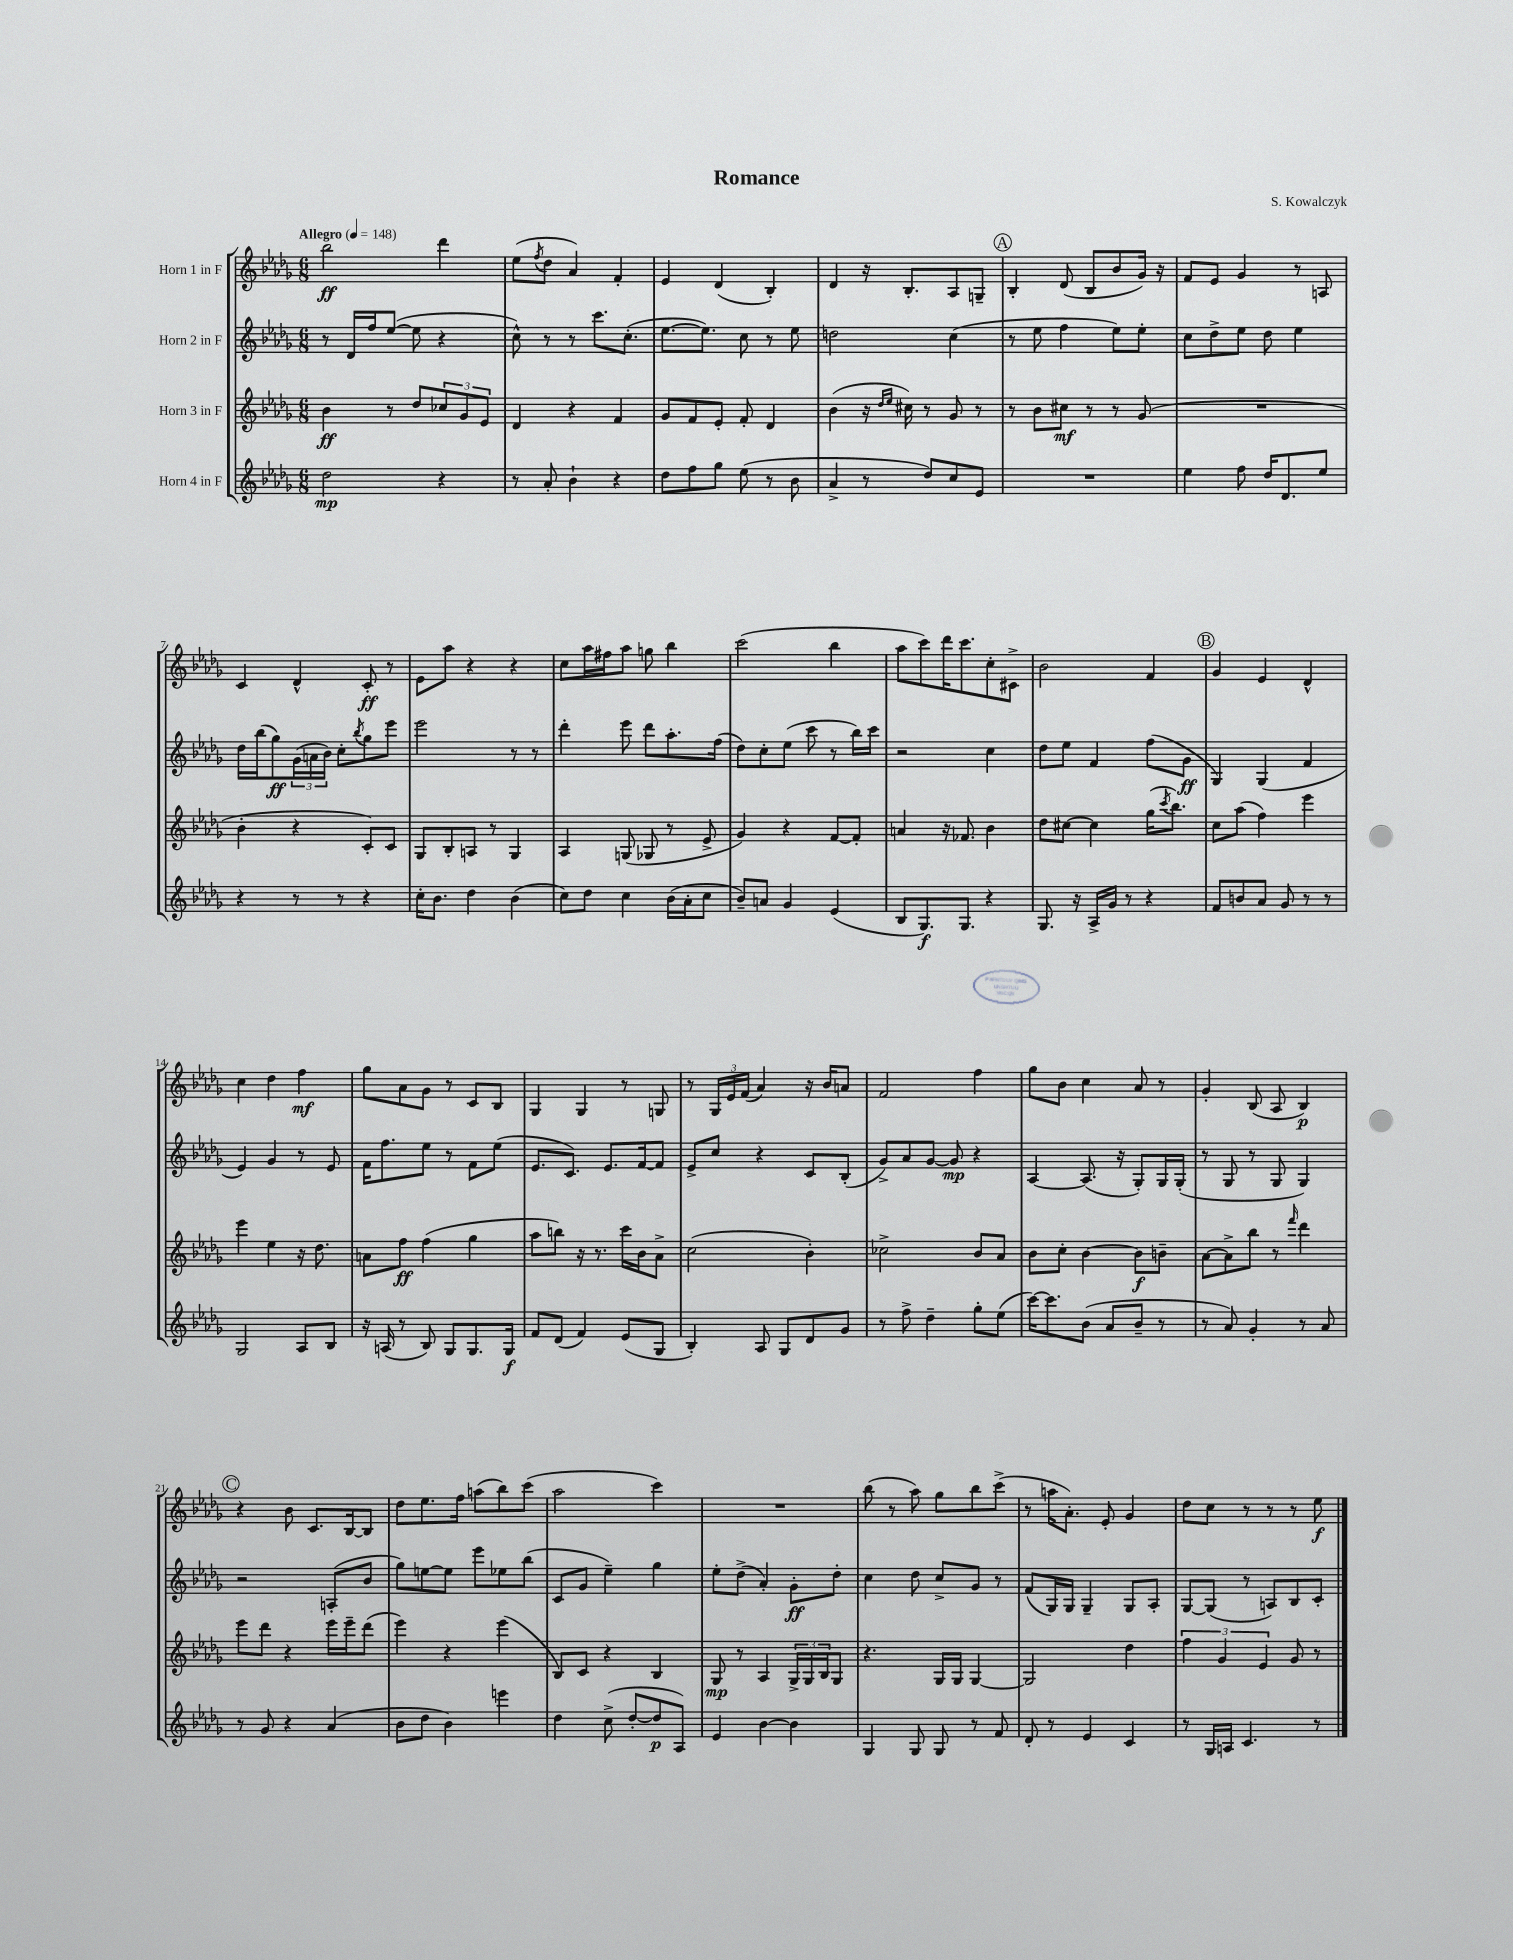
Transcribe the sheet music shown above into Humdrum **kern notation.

**kern	**kern	**kern	**kern
*staff4	*staff3	*staff2	*staff1
*clefG2	*clefG2	*clefG2	*clefG2
*k[b-e-a-d-g-]	*k[b-e-a-d-g-]	*k[b-e-a-d-g-]	*k[b-e-a-d-g-]
*M6/8	*M6/8	*M6/8	*M6/8
*MM148	*MM148	*MM148	*MM148
2dd-	4b-	8r	2bb-
.	.	16d-	.
.	.	16ff	.
.	8r	([8ee-	.
.	8dd-	8ee-]	.
4r	12cc-	4r	4ddd-
.	12g-	.	.
.	12e-	.	.
=	=	=	=
8r	4d-	8cc^^)	(8ee-
.	.	.	8qff
8a-'	.	8r	8dd-
4b-`	4r	8r	4a-)
.	.	8.ccc	.
4r	4f	.	4f'
.	.	(8.cc'	.
=	=	=	=
8dd-	8g-	[8.ee-	4e-
8ff	8f	.	.
.	.	8.ee-])	.
8gg-	8e-'	.	(4d-
(8ee-	8f'	8cc	.
8r	4d-	8r	4B-')
8b-	.	8ee-	.
=	=	=	=
4a-^	(4b-	2dd	4d-
8r	16r	.	16r
.	16qqdd-	.	.
.	16qqee-	.	.
.	16cc#)	.	8.B-'
8dd-)	8r	.	.
8cc	8g-	(4cc	8A-
8e-	8r	.	8G~
=	=	=	=
2.r	8r	8r	4B-'
.	8b-	8ee-	.
.	8cc#	4ff	(8d-
.	8r	.	8B-
.	8r	8ee-)	8b-
.	(8g-	8ee-'	16g-)
.	.	.	16r
=	=	=	=
4ee-	2.r	8cc	8f
.	.	8dd-^	8e-
8ff	.	8ee-	4g-
16dd-	.	8dd-	.
8.d-	.	.	.
.	.	4ee-	8r
8ee-	.	.	8A
=	=	=	=
4r	4b-'	16dd-	4c
.	.	(16bb-	.
.	.	8gg-)	.
8r	4r	(24g-	4d-^^
.	.	24a	.
.	.	24b-)	.
8r	.	8cc'	.
.	.	8qbb-	.
4r	8c')	8gg-	8c'
.	8c	8eee-	8r
=	=	=	=
16cc'	8G-	2eee-	8e-
8.b-	.	.	.
.	8B-'	.	8aa-
4dd-	8A	.	4r
.	8r	.	.
(4b-	4G-	8r	4r
.	.	8r	.
=	=	=	=
8cc)	4A-	4ddd-'	8cc
8dd-	.	.	16aa-
.	.	.	16ff#
4cc	(8G	8eee-	8aa-
.	8G-	8ddd-	8gg
(16b-	8r	8.aa-'	4bb-
16a-'	.	.	.
8cc	8e-^	.	.
.	.	(16ff	.
=	=	=	=
8b-~)	4g-)	8dd-)	(2ccc
8a	.	8cc'	.
4g-	4r	(8ee-	.
.	.	8ccc	.
(4e-	[8f	8r	4bb-
.	8f']	16bb-)	.
.	.	16ccc	.
=	=	=	=
8B-	4a	2r	8aa-
8.G-)	.	.	8ccc)
.	16r	.	16ddd-
8.G-	8.f-	.	8.ccc
4r	4b-	4cc	8cc'
.	.	.	8c#^
=	=	=	=
8.G-	8dd-	8dd-	2b-
.	[8cc#	8ee-	.
16r	.	.	.
16A-^	4cc#]	4f	.
16g-	.	.	.
8r	.	.	.
4r	(16gg-	(8ff	4f
.	8qccc	.	.
.	8.bb-)	.	.
.	.	8g-	.
=	=	=	=
8f	8cc	4G-)	4g-
8b	(8aa-	.	.
8a-	4ff)	(4G-	4e-
8g-	.	.	.
8r	4eee-	4f	4d-^^
8r	.	.	.
=	=	=	=
2G-	4eee-	4e-)	4cc
.	4ee-	4g-	4dd-
8A-	16r	8r	4ff
.	8.dd-	.	.
8B-	.	8e-	.
=	=	=	=
16r	8a	16f	8gg-
(16A	.	8.ff	.
8r	8ff	.	8a-
8B-)	(4ff	8ee-	8g-
8G-	.	8r	8r
8.G-	4gg-	8f	8c
.	.	(8ee-	8B-
16G-	.	.	.
=	=	=	=
8f	8aa-	8.e-	4G-
(8d-	8bb)	.	.
.	.	8.c)	.
4f)	16r	.	4G-
.	8.r	.	.
.	.	8.e-	.
(8e-	16ccc	.	8r
.	16b-	[16f	.
8G-	8a-^	8f]	8G
=	=	=	=
4B-')	(2cc	8e-^	8r
.	.	8cc	24G-
.	.	.	24e-
.	.	.	(24f
8A-	.	4r	4a-)
8G-	.	.	.
8d-	4b-')	8c	16r
.	.	.	16b-
8g-	.	(8B-'	8a
=	=	=	=
8r	2cc-^	8g-^)	2f
8ff^	.	8a-	.
4dd-~	.	[8g-	.
.	.	8g-]	.
8gg-'	8b-	4r	4ff
(8ee-	8a-	.	.
=	=	=	=
[16ccc)	8b-	[4A-	8gg-
8.ccc]	.	.	.
.	8cc'	.	8b-
(8b-	[4b-	(8.A-]	4cc
8a-	.	.	.
.	.	16r	.
8b-~	8b-]	8G-')	8a-
8r	8b~	16G-	8r
.	.	(16G-'	.
=	=	=	=
8r	[8a-	8r	4g-'
8a-)	8a-^]	8G-	.
4g-'	8bb-	8r	(8B-
.	8r	8G-	8A-
.	16qqfff	.	.
8r	4ddd-	4G-)	4B-)
8a-	.	.	.
=	=	=	=
8r	8eee-	2r	4r
8g-	8ddd-	.	.
4r	4r	.	8b-
.	.	.	8.c
(4a-	16eee-	(8A'	.
.	16eee-~	.	[16B-
.	(8ddd-	8b-	8B-]
=	=	=	=
8b-	4eee-)	8gg-)	8dd-
8dd-	.	[8ee	8.ee-
4b-)	4r	8ee]	.
.	.	.	16ff
.	.	8eee-	(8aa
4eee	(4eee-	8ee-	8bb-)
.	.	(8bb-	(8ccc
=	=	=	=
4dd-	8B-)	8c	2aa-
.	8c	8g-	.
(8cc^	4r	4ee-~)	.
[8dd-'	.	.	.
8dd-]	4B-	4gg-	4ccc)
8A-)	.	.	.
=	=	=	=
4e-	8G-	8ee-'	2.r
.	8r	(8dd-^	.
[4b-	4A-	4a-')	.
4b-]	24G-^	8g-'	.
.	24G-	.	.
.	24B-	.	.
.	8G-	8dd-'	.
=	=	=	=
4G-	4.r	4cc	(8bb-
.	.	.	8r
8G-	.	8dd-	8aa-)
8G-	16G-	8cc^	8gg-
.	16G-	.	.
8r	[4G-	8g-	8bb-
8f	.	8r	(8ccc^
=	=	=	=
8d-'	2G-]	(8f	8r
8r	.	16G-)	16aa
.	.	16G-	8.a-')
4e-	.	4G-~	.
.	.	.	8e-'
4c	4dd-	8G-	4g-
.	.	8A-'	.
=	=	=	=
8r	6ff	[8G-	8dd-
16G-	.	(8G-]	8cc
.	6g-	.	.
16A	.	.	.
4.c	.	8r	8r
.	6e-	.	.
.	.	8A)	8r
.	8g-	8B-	8r
8r	8r	8c'	8ee-
==	==	==	==
*-	*-	*-	*-
